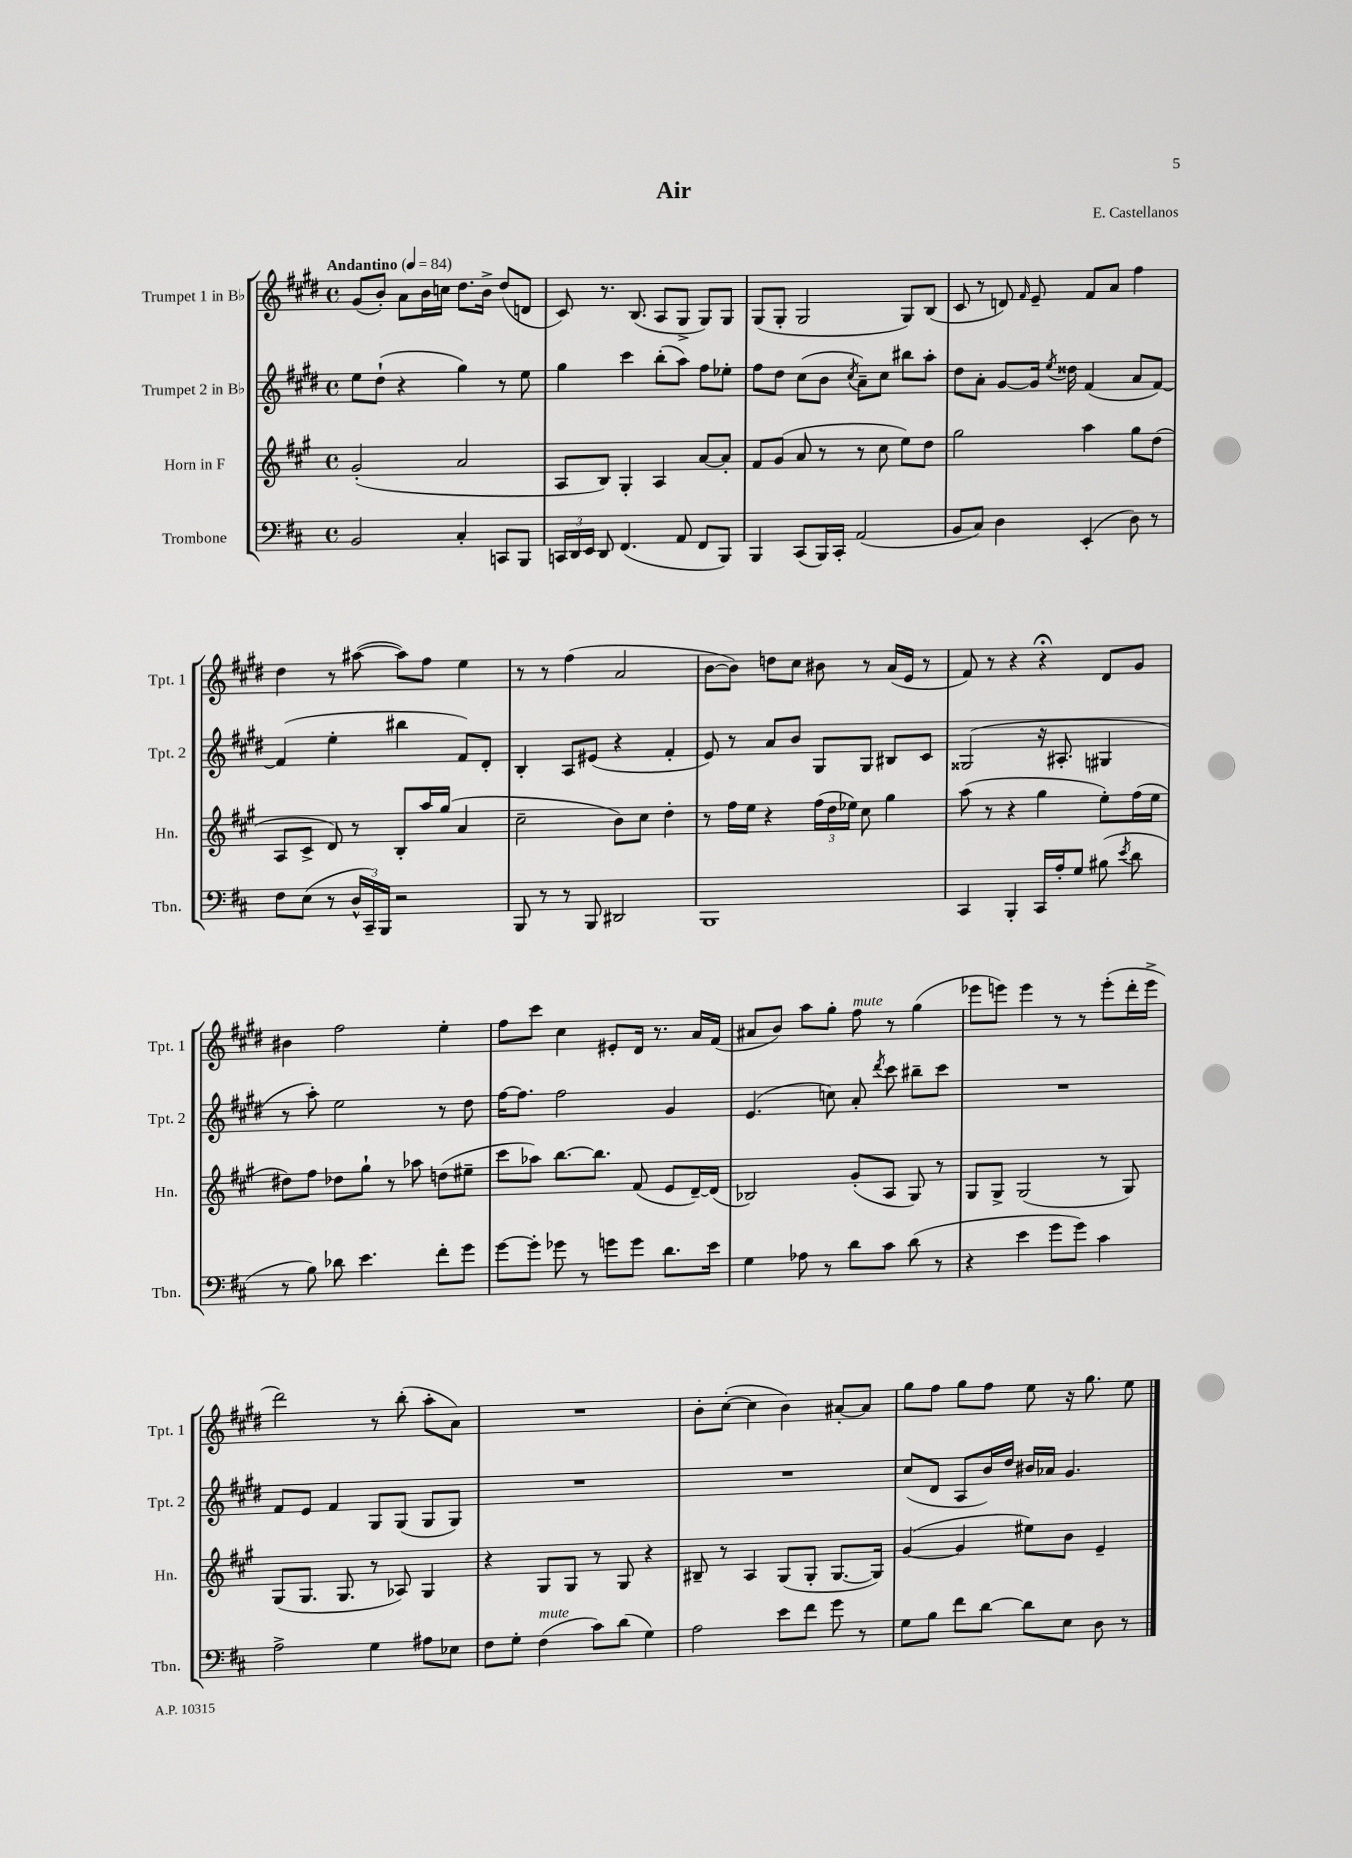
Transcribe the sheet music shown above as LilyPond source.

\header { title = "Air" composer = "E. Castellanos" }
<<
\new StaffGroup <<
\new Staff = "s0" \with { instrumentName = "Trumpet 1 in Bb" shortInstrumentName = "Tpt. 1" } {
    \clef treble \key e \major \defaultTimeSignature \time 4/4 \tempo "Andantino" 4 = 84
    \autoBeamOff gis'8[( b'8]-.) a'8[ b'16 c''16] dis''8.[ b'16]-> dis''8[( d'8] |
    cis'8) r8. b8.( a8[ gis8]-> gis8[) gis8] |
    gis8[( gis8]-. gis2 gis8[) b8]( |
    cis'8 r8 d'8) \grace { fis'16 } e'8-- fis'8[ a'8] fis''4 |
    dis''4 r8 ais''8~( ais''8[) fis''8] e''4 |
    r8 r8 fis''4( a'2 |
    b'8[~ b'8]) d''8[ cis''8] bis'8 r8 a'16[( e'16] r8 |
    fis'8) r8 r4 r4\fermata dis'8[ gis'8] |
    bis'4 fis''2 e''4-. |
    fis''8[ cis'''8] cis''4 eis'8[-. dis'16] r8. a'16[ fis'16]( |
    ais'8[ b'8]) a''8[ gis''8]-. fis''8^\markup { \italic "mute" } r8 gis''4( |
    ees'''8[ e'''8]) e'''4 r8 r8 e'''8[-.( dis'''16-. e'''16]-> |
    dis'''2) r8 b''8-.( a''8[-. a'8]) |
    R1 |
    b'8[-. cis''8]~-.( cis''4 b'4) ais'8[~-. ais'8] |
    gis''8[ fis''8] gis''8[ fis''8] e''8 r16 gis''8. e''8 \bar "|." |
}
\new Staff = "s1" \with { instrumentName = "Trumpet 2 in Bb" shortInstrumentName = "Tpt. 2" } {
    \clef treble \key e \major \defaultTimeSignature \time 4/4
    \autoBeamOff e''8[ dis''8]-!( r4 gis''4) r8 e''8 |
    gis''4 cis'''4 b''8[-.( a''8]) fis''8[ ees''8]-. |
    fis''8[ dis''8] cis''8[( b'8] \acciaccatura { cis''8 } a'8[--) cis''8] bis''8[ a''8]-. |
    dis''8[ a'8]-. gis'8[~ gis'16] \acciaccatura { e''8 } disis''16 fis'4( a'8[ fis'8]~) |
    fis'4( e''4-. bis''4 fis'8[) dis'8]-. |
    b4-. a8[ eis'8]( r4 fis'4-. |
    e'8) r8 a'8[ b'8] gis8[ gis8] bis8[ cis'8] |
    gisis2( r16 ais8.-. gis4 |
    r8 a''8-.) e''2 r8 dis''8 |
    fis''16[~ fis''8.] fis''2 gis'4 |
    e'4.( c''8) a'8-. \acciaccatura { dis'''8 } cis'''8 bis''8[-- cis'''8] |
    R1 |
    fis'8[ e'8] fis'4 gis8[ gis8]( gis8[ gis8]) |
    R1 |
    R1 |
    cis''8[( dis'8] a8[ b'16) dis''16] bis'16[ aes'16] gis'4. \bar "|." |
}
\new Staff = "s2" \with { instrumentName = "Horn in F" shortInstrumentName = "Hn." } {
    \clef treble \key a \major \defaultTimeSignature \time 4/4
    \autoBeamOff gis'2-.( a'2 |
    a8[ b8]) gis4-. a4 a'8[~ a'8]-. |
    fis'8[ gis'8]( a'8 r8 r8 cis''8 e''8[) d''8] |
    gis''2 a''4 gis''8[ d''8]( |
    a8[ cis'8]-> d'8) r8 b8[-. a''16 gis''16]( a'4 |
    cis''2-- b'8[) cis''8] d''4-. |
    r8 fis''16[ e''16] r4 \tuplet 3/2 { fis''16[( d''16 ees''16]) } cis''8 gis''4 |
    a''8( r8 r4 gis''4 e''8[-.) fis''16( e''16] |
    dis''8[) fis''8] des''8[ gis''8]-! r8 aes''8 d''8[( eis''8]-- |
    cis'''8[ aes''8]) b''8.[~ b''8.] fis'8( e'8[ d'16~--) d'16]( |
    bes2) gis'8[-.( a8] gis8) r8 |
    gis8[ gis8]-> gis2( r8 gis8) |
    gis8[( gis8.] gis8. r8 aes8) gis4 |
    r4 gis8[ gis8] r8 gis8 r4 |
    bis8-- r8 a4 gis8[( gis8]-. gis8.[~ gis16]) |
    gis'4~( gis'4 eis''8[) b'8] e'4-- \bar "|." |
}
\new Staff = "s3" \with { instrumentName = "Trombone" shortInstrumentName = "Tbn." } {
    \clef bass \key d \major \defaultTimeSignature \time 4/4
    \autoBeamOff b,2 cis4-. c,8[ b,,8] |
    \tuplet 3/2 { c,16[ d,16 e,16] } d,8 fis,4.( a,8 fis,8[ b,,8]) |
    b,,4 cis,8[( b,,16) cis,16]-. a,2( |
    b,8[ cis8]) d4 e,4-.( d8) r8 |
    fis8[ e8]( r8 \tuplet 3/2 { d16[-^ cis,16--) b,,16] } r2 |
    b,,8 r8 r8 b,,8 dis,2 |
    b,,1 |
    cis,4 b,,4-. cis,16[ a16-. g8] bis8( \acciaccatura { e'8 } d'8 |
    r8 b8) des'8 e'4. fis'8[-. g'8] |
    g'8[~ g'8]-. ges'8 r8 g'8[ g'8] d'8.[ e'16] |
    g4 aes8 r8 d'8[ cis'8] d'8( r8 |
    r4 e'4 g'8[ g'8]) cis'4 |
    a2-> g4 ais8[ ees8] |
    fis8[ g8]-. fis4^\markup { \italic "mute" }( cis'8[) d'8]( g4) |
    a2 e'8[ fis'8] g'8 r8 |
    g8[ b8] fis'8[ d'8]~ d'8[ e8] d8 r8 \bar "|." |
}
>>
>>
\layout { \context { \Score \remove "Bar_number_engraver" } }
